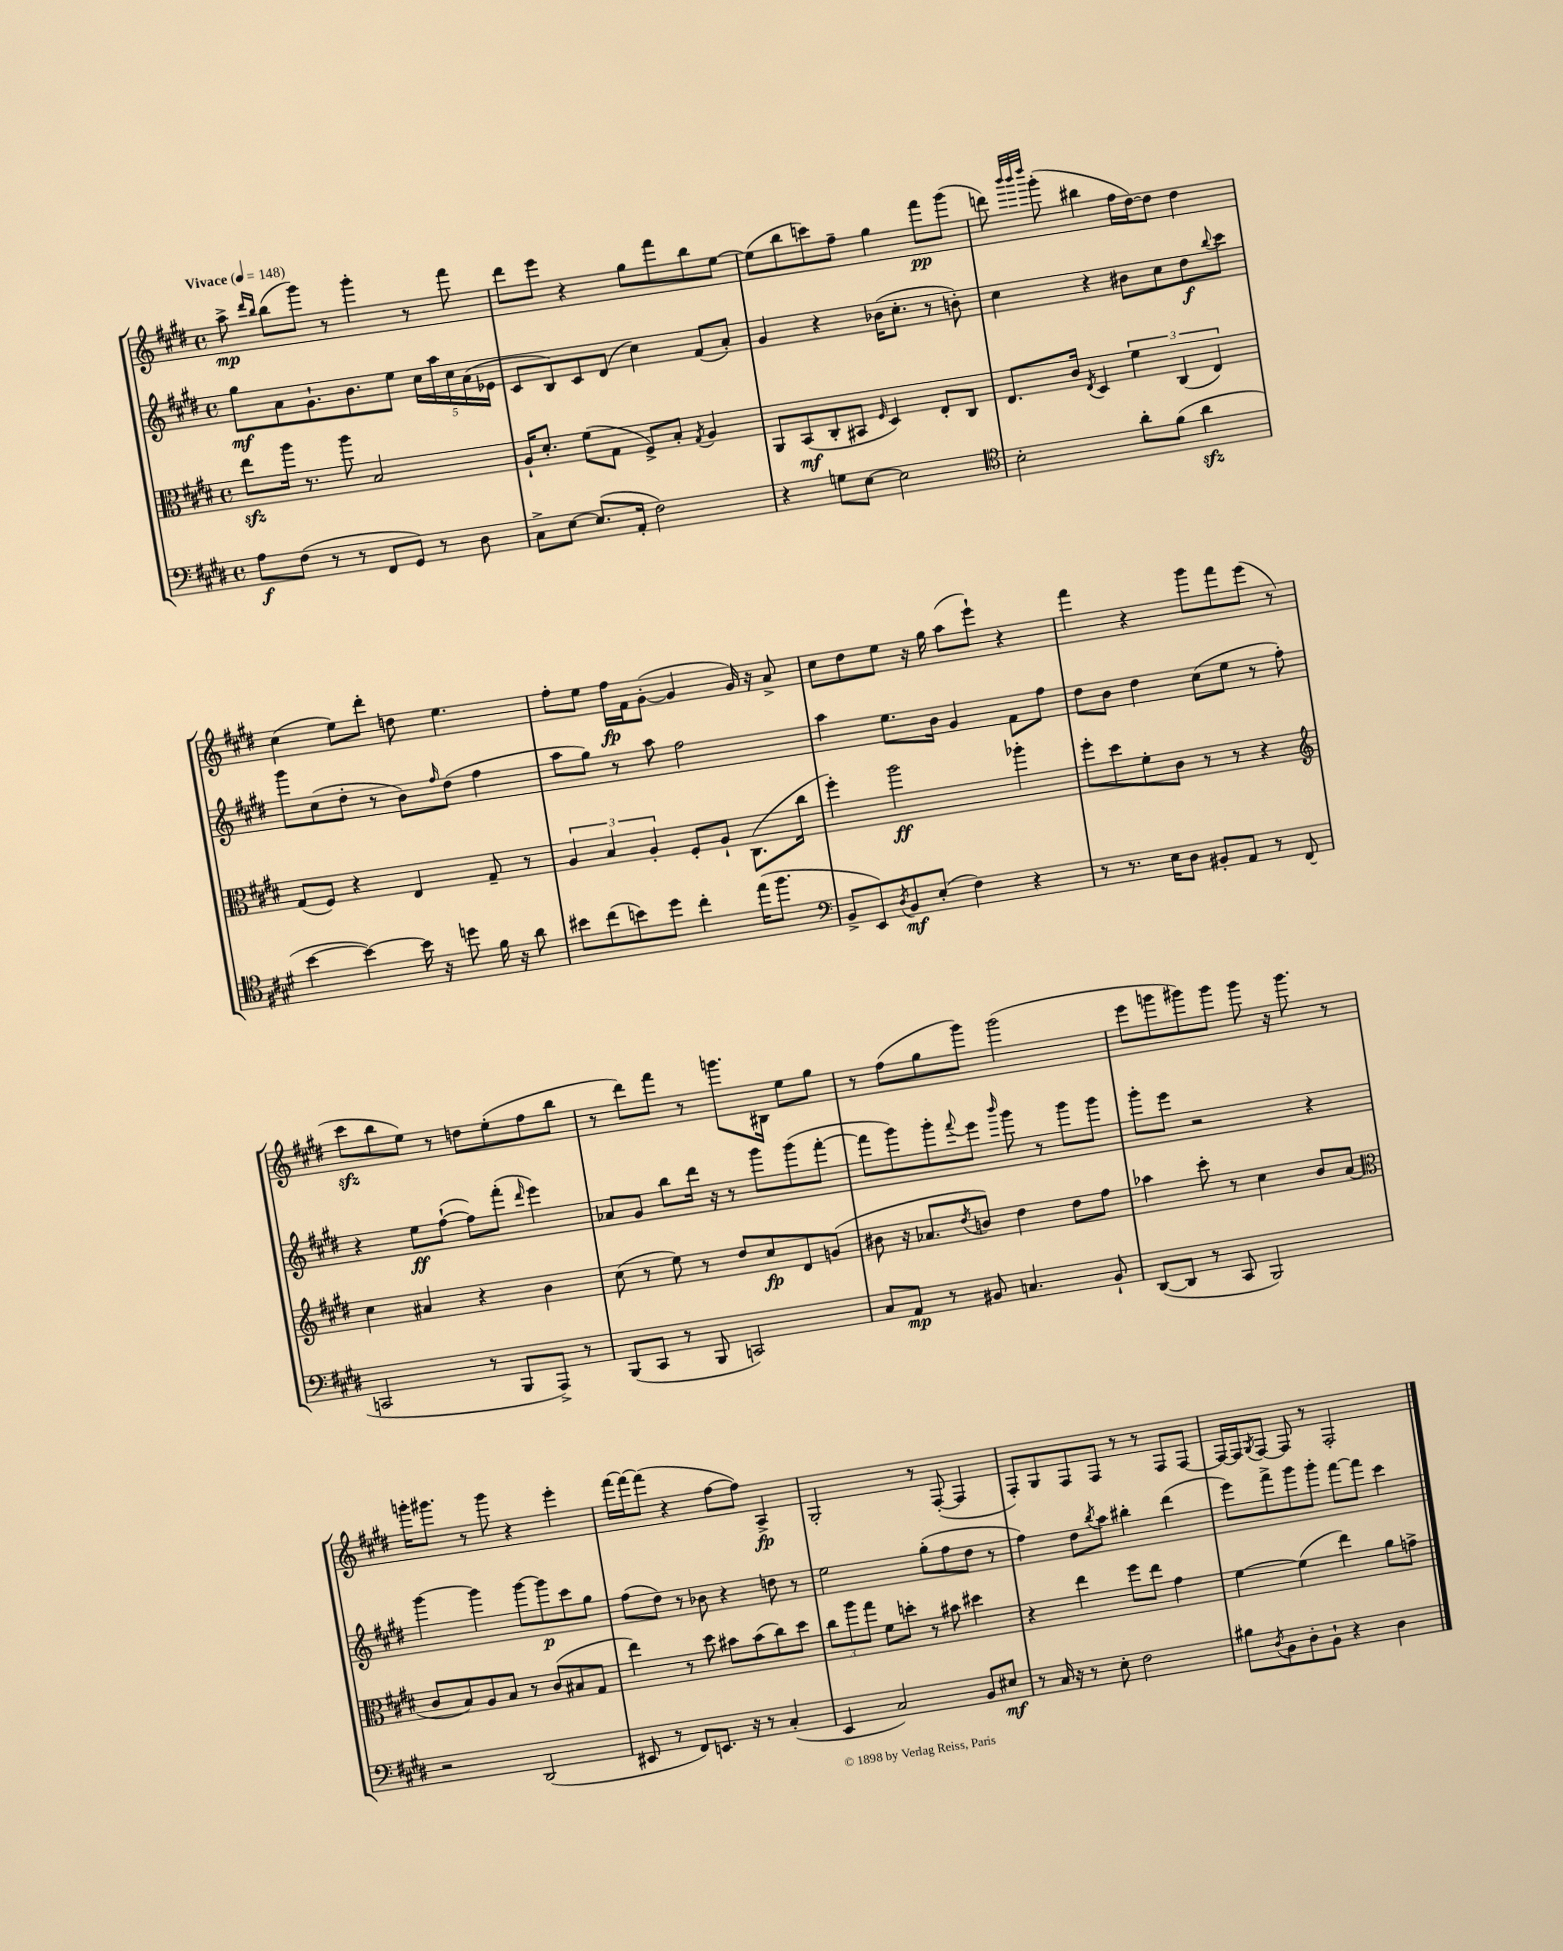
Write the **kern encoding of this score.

**kern	**kern	**kern	**kern
*staff4	*staff3	*staff2	*staff1
*clefF4	*clefC3	*clefG2	*clefG2
*k[f#c#g#d#]	*k[f#c#g#d#]	*k[f#c#g#d#]	*k[f#c#g#d#]
*M4/4	*M4/4	*M4/4	*M4/4
*met(c)	*met(c)	*met(c)	*met(c)
*MM148	*MM148	*MM148	*MM148
8A\L	8ee\L	8gg#\L	8aa^\
.	.	.	16qqddd#/LL
.	.	.	16qqbb/JJ
(8F#\J	16aa\Jk	8a\	(8bb\L
.	8.r	.	.
8r	.	8.g#`\	8ggg#\J)
8r	8aa\	.	8r
.	.	8.b\	.
8FF#/L	2B/	.	4ggg#'\
8GG#/J)	.	8ee\J	.
8r	.	20cc#\LL	8r
.	.	20aa\	.
.	.	20cc#\	.
8D#\	.	.	8fff#\
.	.	(20a\	.
.	.	20e-\JJ	.
=	=	=	=
8C#^\L	16A`/LK	8c#/L	8ddd#\L
.	8.d#'/J	.	.
[8E\J	.	8B/)	8eee\J
(8.E/]L	(8f#\L	8c#/	4r
.	8G#\J	(8d#/J	.
16AA'/Jk	.	.	.
2F#\)	8F#^/L)	4cc#\)	8gg#\L
.	8B'/J	.	8fff#\
.	8qG#/	.	.
.	4A/	(8f#/L	8bb\
.	.	8a'/J)	[8ee\J
=	=	=	=
4r	8AA/L	4g#/	(8ee\]L
.	(8BB/	.	8bb\
8G\L	8C#'/	4r	8ccc\)
[8E\J	8BB#/J	.	8ff#~\J
.	16qqF#/	.	.
2E\]	4D#/)	(16b-\LK	4gg#\
.	.	8.cc#'\J	.
.	8E'/L	8r	8fff#\L
.	8C#/J	8b'\)	(8ggg#\J
=	=	=	=
*clefC4	*	*	*
2B'\	8.E/L	4cc#\	8ddd\)
.	.	.	32qqbbb/LLL
.	.	.	32qqbbb/
.	.	.	32qqdddd#/JJJ
.	.	.	(8ggg#'\
.	16c#/Jk	.	.
.	8qE/	.	.
.	4D#/	4r	4bb#\
8a'\L	6f#\	8b#\L	16ff#\LL
.	.	.	[16dd#\J)
(8f#\J	.	8cc#\	8dd#\]J
.	(6C#/	.	.
4a\	.	8dd#\	4dd#\
.	6E/)	.	.
.	.	8qqbb/	.
.	.	8ccc#\J	.
=	=	=	=
[4b\	(8G#/L	8ggg#\L	(4cc#\
.	8F#/J)	(8cc#\	.
4b\_)	4r	8dd#'\J	8ee\L)
.	.	8r	8ddd#'\J
16b\]	4E/	8b\L)	8dd\
16r	.	.	.
.	.	16qqff#/	.
8dd\	.	(8dd#\J	4.ee\
16f#\	8G#~/	4ff#\	.
16r	.	.	.
8a\	8r	.	.
=	=	=	=
8b#\L	6A/	8aa\L	8ff#'\L
(8cc#\	.	8gg#\J)	8ee\J
.	6B/	.	.
8b\)	.	8r	16ff#\LL
.	.	.	16f#\J
.	6A'/	.	.
8dd#\J	.	8aa\	([8g#'\J
4cc#'\	8F#'/L	2ff#\	4g#/]
.	8A`/J	.	.
(16ee\LK	(8.C#\L	.	16g#/)
8.ff#\J	.	.	16r
.	.	.	8a^/
.	16cc#\Jk	.	.
=	=	=	=
*clefF4	*	*	*
8BB^/L	4ff#'\)	4aa\	8cc#\L
8EE/)	.	.	8dd#\
8qD#/	.	.	.
8BB/	2aa\	8.ee\L	8ee\J
(8E'/J	.	.	16r
.	.	16b\Jk	16gg#\
4F#\)	.	4g#/	(8aa\L
.	.	.	8eee`\J)
4r	4aa-'\	8f#\L	4r
.	.	8ff#\J	.
=	=	=	=
8r	8ff#'\L	8dd#\L	4fff#\
8.r	8dd#\	8b\J	.
.	8f#'\	4dd#\	4r
16E\LK	.	.	.
8D#\J	8c#\J	.	.
8BB#'/L	8r	(8cc#\L	8ggg#\L
8AA/J	8r	8ee\J	8fff#\
8r	4r	8r	(8eee\J
(8FF#/	.	8ff#'\)	8r
=	=	=	=
*	*clefG2	*	*
2CC/	4cc#\	4r	8ccc#\L
.	.	.	8bb\
.	4a#/	8ee\L	8ee\J)
.	.	([8ff#`\J	8r
8r	4r	8ff#\]L)	8dd\L
8BBB/L	.	(8fff#'\J	(8ee'\
.	.	16qqddd#/	.
8AAA^/J)	4b\	4eee\)	8ff#\
8r	.	.	8bb\J
=	=	=	=
(8BBB/L	(8cc#\	8a-/L	8r
8CC#/J	8r	8g#/J	8ddd#\L)
8r	8ee\)	8bb\L	8fff#\J
8BBB/	8r	16ddd#\Jk	8r
.	.	16r	.
2CC/)	8dd#/L	8r	8.ggg\L
.	8cc#/	8ggg#\L	.
.	.	.	16B#\Jk
.	8d#/	(8ggg#\	8ee\L
.	(8g/J	[8fff#'\J	8gg#\J
=	=	=	=
8C#/L	8b#\	8fff#\]L	8r
8AA/J	16r	8ggg#\)	(8ff#\L
.	8.a-/L	.	.
8r	.	8ggg#'\	8gg#\
.	8qdd#/	8qqfff#/	.
8BB#/	8b/J)	8eee\J	8ggg#\J)
.	.	16qqbbb/	.
4.C/	4dd#\	8ggg#\	(2ggg#\
.	.	8r	.
.	8dd#\L	8ggg#\L	.
8BB#`/	8ff#\J	8ggg#\J	.
=	=	=	=
([8DD#/L	4aa-\	8ggg#'\L	8eee\L
8DD#/]J	.	8eee\J	8ggg\
8r	8ccc#'\	2r	8ggg#\)
8CC#/	8r	.	8ggg#\J
2BBB/)	4cc#\	.	8ggg#\
.	.	.	16r
.	.	.	8.ggg#\
.	8b/L	4r	.
.	(8a/J	.	8r
=	=	=	=
*	*clefC3	*	*
2r	8c#/L	[4ggg#\	16ggg'\LK
.	.	.	8.ggg#\J
.	8B/)	.	.
.	8A/	4ggg#\]	8r
.	8B/J	.	8ggg#\
(2DD#/	8r	[8ggg#\L	4r
.	(8c#/L	8ggg#\]	.
.	8B#/	8ccc#\	4eee'\
.	8G#/J	8gg#\J	.
=	=	=	=
8EE#/	4ee\)	(8ff#\L	[16fff#\LL
.	.	.	16fff#\_J
8r	.	8dd#\J)	(8fff#\]J
8FF#/L)	8r	8r	4r
8.EE/J	8dd#\	8b-\	.
.	8b#\L	4r	[8ff#\L
16r	.	.	.
8r	(8b#\	.	8ff#\]J)
(4C#'/	8cc#\)	8dd\	4A^/
.	8dd#\J	8r	.
=	=	=	=
4EE/	12cc#\L	2ee\	2G#'/
.	12aa\	.	.
.	12gg#\J	.	.
2C#/)	8f#\L	.	.
.	8dd'\J	.	.
.	8r	(8gg#'\L	8r
.	8b#\	8ff#\	([8F#'/
8BB/L	4dd#\	8dd#\J	4F#/]
8E#/J	.	8r	.
=	=	=	=
8r	4r	4ff#\)	8F#'/L)
16C#/	.	.	8G#/
16r	.	.	.
8r	4ee\	8dd#\L	8F#/
.	.	8qbb/	.
8E'\	.	8aa\J	8F#/J
2F#\	8ff#\L	4bb#'\	8r
.	8ee\J	.	8r
.	4g#\	(4ddd#\	8F#/L
.	.	.	[8F#/J
=	=	=	=
8B#\L	[4f#\	8eee\L)	16F#/_LL
.	.	.	16F#/]J
8qD#/	.	.	8qG#/
8BB\	.	8fff#^\	[8F#/J
8D#'\	(4f#\]	8ggg#\	8F#/]
8BB`\J	.	8ggg#'\J	8r
4r	4ee\)	[8fff#\L	2F#'/
.	.	8fff#\]J	.
4D#\	8a\L	4ccc#\	.
.	8g^\J	.	.
==	==	==	==
*-	*-	*-	*-
